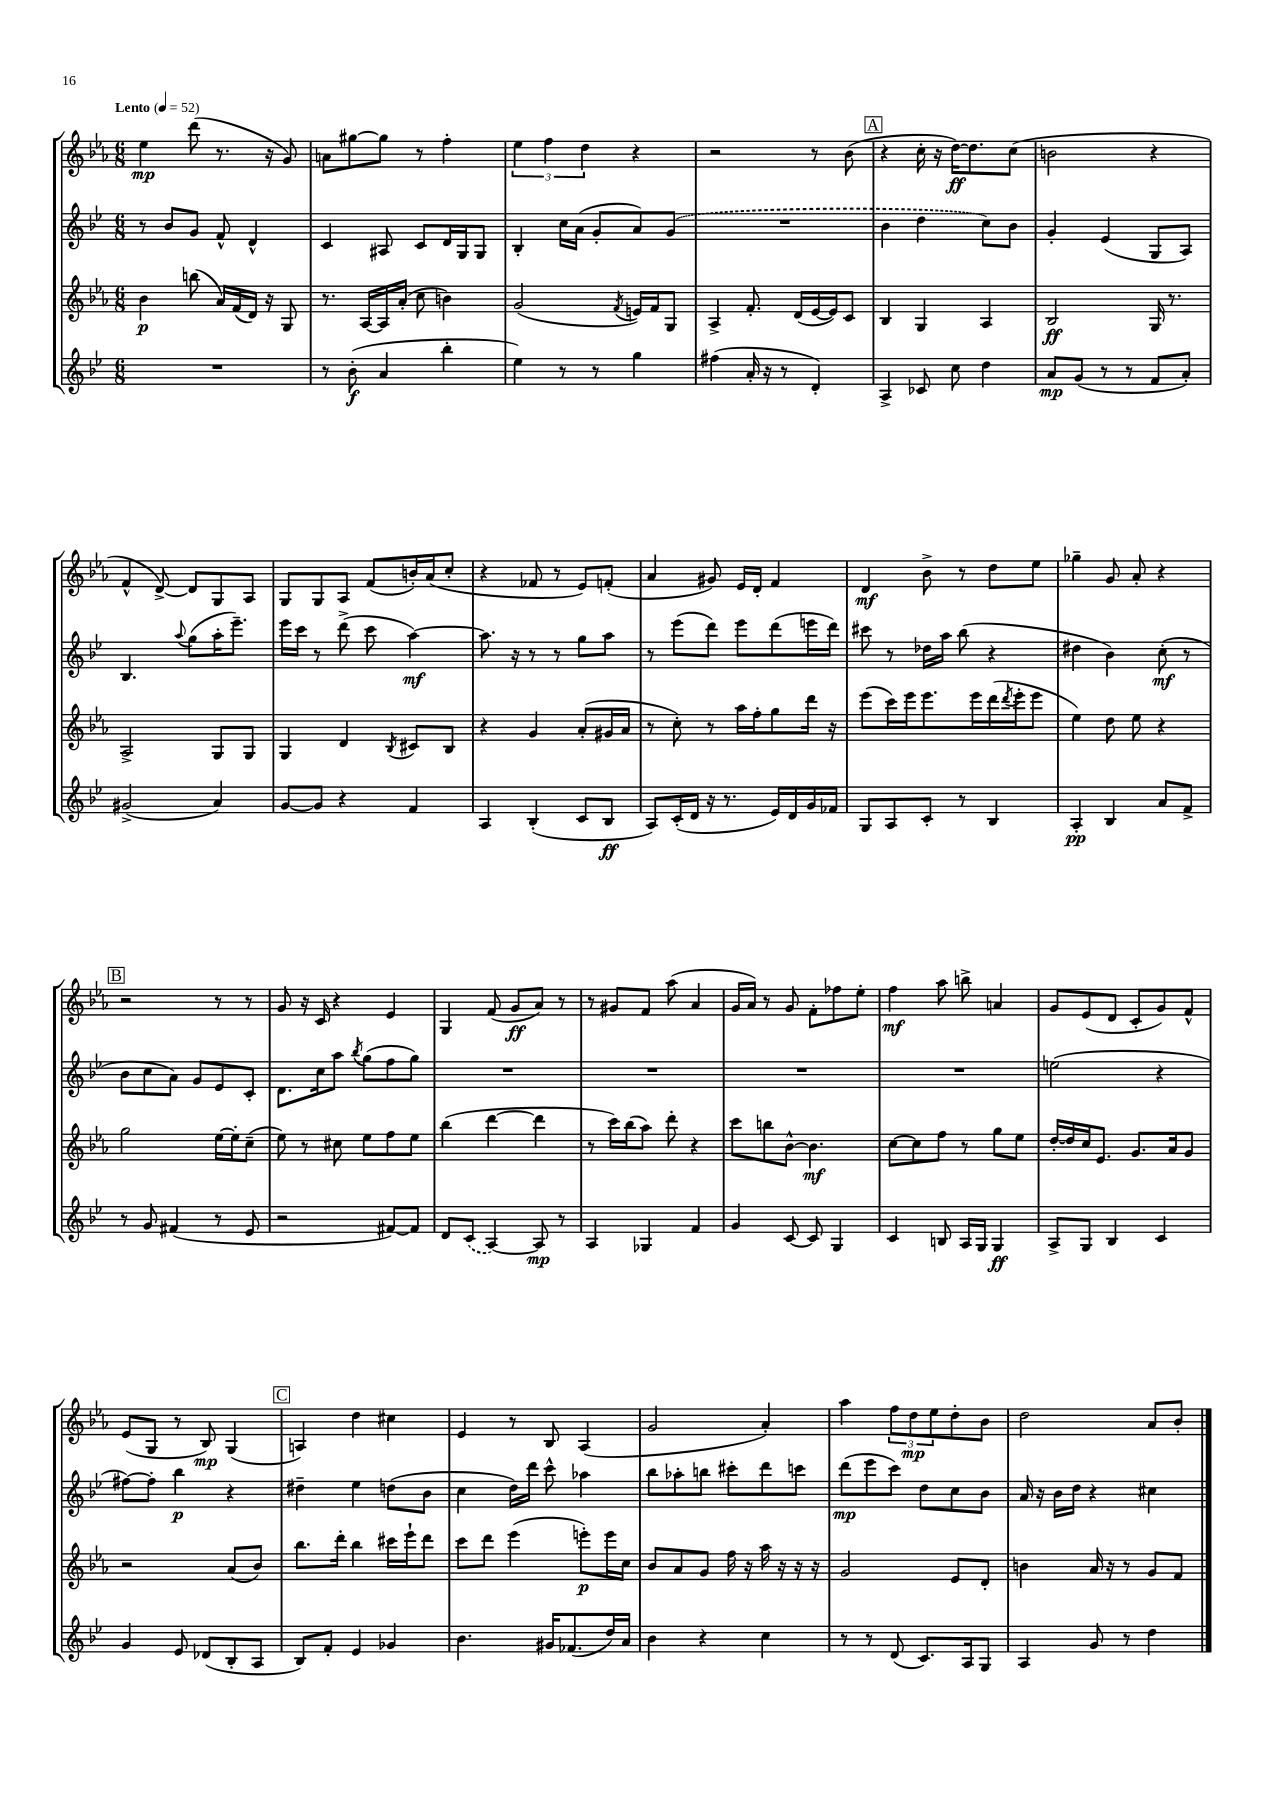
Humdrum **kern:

**kern	**dynam	**kern	**dynam	**kern	**dynam	**kern	**dynam
*part4	*part4	*part3	*part3	*part2	*part2	*part1	*part1
*staff4	*staff4	*staff3	*staff3	*staff2	*staff2	*staff1	*staff1
*clefG2	*	*clefG2	*	*clefG2	*	*clefG2	*
*k[b-e-]	*	*k[b-e-a-]	*	*k[b-e-]	*	*k[b-e-a-]	*
*M6/8	*	*M6/8	*	*M6/8	*	*M6/8	*
*MM52	*	*MM52	*	*MM52	*	*MM52	*
=1	=1	=1	=1	=1	=1	=1	=1
!	!	!	!	!	!	!LO:TX:a:B:t=Lento	!
2.r	.	4b-\	p	8r	.	4ee-\	mp
.	.	.	.	8b-/L	.	.	.
.	.	(8bbn\	.	8g/J	.	(8ddd\	.
.	.	16a-/LL)	.	8f^^/	.	8.r	.
.	.	(16f/	.	.	.	.	.
.	.	16d/JJ)	.	4d^^/	.	.	.
.	.	16r	.	.	.	16r	.
.	.	8G/	.	.	.	8g/)	.
=2	=2	=2	=2	=2	=2	=2	=2
8r	.	8.r	.	4c/	.	8an\L	.
(8b-'\	f	.	.	.	.	[8gg#X\	.
.	.	[16A-/LL	.	.	.	.	.
4a/	.	16A-/]	.	8A#X/	.	8gg#\J]	.
.	.	(16a-'/JJ	.	.	.	.	.
.	.	8cc\	.	8c/L	.	8r	.
4bb-'\	.	4bn\)	.	16d/L	.	4ff'\	.
.	.	.	.	16G/J	.	.	.
.	.	.	.	8G/J	.	.	.
=3	=3	=3	=3	=3	=3	=3	=3
4ee-\)	.	(2g/	.	4B-'/	.	6ee-\	.
.	.	.	.	.	.	6ff\	.
8r	.	.	.	16cc\LL	.	.	.
.	.	.	.	(16a\JJ	.	.	.
.	.	.	.	.	.	6dd\	.
8r	.	.	.	8g'/L	.	.	.
.	.	8qf/	.	.	.	.	.
4gg\	.	16en/LL)	.	8a/)	.	4r	.
.	.	16f/J	.	.	.	.	.
.	.	8G/J	.	(8g/J	.	.	.
=4	=4	=4	=4	=4	=4	=4	=4
(4ff#X\	.	4A-^/	.	2.r	.	2r	.
16a'/	.	8.f'/	.	.	.	.	.
16r	.	.	.	.	.	.	.
8r	.	.	.	.	.	.	.
.	.	(16d/LL	.	.	.	.	.
4d'/)	.	[16e-/	.	.	.	8r	.
.	.	16e-/J])	.	.	.	.	.
.	.	8c/J	.	.	.	(8b-\	.
!!LO:REH:place=s1:t=A
=5	=5	=5	=5	=5	=5	=5	=5
4A^/	.	4B-/	.	4b-\	.	4r	.
8c-X/	.	4G/	.	4dd\	.	16cc'\	.
.	.	.	.	.	.	16r	.
8cc\	.	.	.	.	.	[16dd\KL)	ff
.	.	.	.	.	.	8.dd\]	.
4dd\	.	4A-/	.	8cc\L)	.	.	.
.	.	.	.	8b-\J	.	(8cc\J	.
=6	=6	=6	=6	=6	=6	=6	=6
8a/L	mp	2B-/	ff	4g'/	.	2bn\	.
(8g/J	.	.	.	.	.	.	.
8r	.	.	.	(4e-/	.	.	.
8r	.	.	.	.	.	.	.
8f/L	.	16G/	.	8G/L	.	4r	.
.	.	8.r	.	.	.	.	.
8a'/J)	.	.	.	8A/J)	.	.	.
!!LO:LB:g=z
=7	=7	=7	=7	=7	=7	=7	=7
(2g#X^/	.	2A-^/	.	4.B-/	.	4f^^/	.
.	.	.	.	.	.	[8d^/)	.
.	.	.	.	8qqaa/	.	.	.
.	.	.	.	(8gg\L	.	8d/L]	.
4a/)	.	8G/L	.	16aa'\K	.	8G/	.
.	.	.	.	8.eee-~\J)	.	.	.
.	.	8G/J	.	.	.	8A-/J	.
=8	=8	=8	=8	=8	=8	=8	=8
[8g/L	.	4G/	.	16eee-\LL	.	8G/L	.
.	.	.	.	16ccc\JJ	.	.	.
8g/J]	.	.	.	8r	.	8G/	.
4r	.	4d/	.	(8ddd^\	.	8A-/J	.
.	.	.	.	8ccc\	.	(8f/L	.
.	.	8qB-/	.	.	.	.	.
4f/	.	8c#X/L	.	[4aa\)	mf	16bn'/L)	.
.	.	.	.	.	.	(16a-/J	.
.	.	8B-/J	.	.	.	8cc'/J	.
=9	=9	=9	=9	=9	=9	=9	=9
4A/	.	4r	.	8.aa\]	.	4r	.
.	.	.	.	16r	.	.	.
(4B-'/	.	4g/	.	8r	.	8f-X/	.
.	.	.	.	8r	.	8r	.
8c/L	.	(8a-'/L	.	8gg\L	.	8e-/L)	.
8B-/J	ff	16g#X/L	.	8aa\J	.	(8fn'/J	.
.	.	16a-/JJ	.	.	.	.	.
=10	=10	=10	=10	=10	=10	=10	=10
8A/L)	.	8r	.	8r	.	4a-/	.
(16c'/L	.	8cc'\)	.	(8eee-\L	.	.	.
16d/JJ	.	.	.	.	.	.	.
16r	.	8r	.	8ddd\J)	.	8g#X/)	.
8.r	.	.	.	.	.	.	.
.	.	16aa-\LL	.	8eee-\L	.	16e-/LL	.
.	.	16ff'\J	.	.	.	16d'/JJ	.
16e-/LL)	.	8gg\	.	(8ddd\	.	4f/	.
16d/	.	.	.	.	.	.	.
16g/	.	16ddd\Jk	.	16eeen\L	.	.	.
16f-X/JJ	.	16r	.	16ddd\JJ)	.	.	.
=11	=11	=11	=11	=11	=11	=11	=11
8G/L	.	(8eee-\L	.	8ccc#X\	.	4d/	mf
8A/	.	16ccc\L)	.	8r	.	.	.
.	.	16eee-\J	.	.	.	.	.
8c'/J	.	8.eee-\	.	16dd-X\LL	.	8b-^\	.
.	.	.	.	16aa\JJ	.	.	.
8r	.	.	.	(8bb-\	.	8r	.
.	.	16eee-\L	.	.	.	.	.
4B-/	.	(16ddd\	.	4r	.	8dd\L	.
.	.	8qddd/	.	.	.	.	.
.	.	16eee-'\J	.	.	.	.	.
.	.	8eee-\J	.	.	.	8ee-\J	.
=12	=12	=12	=12	=12	=12	=12	=12
4A'/	pp	4ee-\)	.	4dd#X\	.	4gg-X~\	.
4B-/	.	8dd\	.	4b-\)	.	8g/	.
.	.	8ee-\	.	.	.	8a-'/	.
8a/L	.	4r	.	(8cc'\	mf	4r	.
8f^/J	.	.	.	8r	.	.	.
!!LO:LB:g=z
!!LO:REH:place=s1:t=B
=13	=13	=13	=13	=13	=13	=13	=13
8r	.	2gg\	.	8b-\L	.	2r	.
8g/	.	.	.	8cc\	.	.	.
(4f#X/	.	.	.	8a\J)	.	.	.
.	.	.	.	8g/L	.	.	.
8r	.	[16ee-\LL	.	8e-/	.	8r	.
.	.	16ee-'\J]	.	.	.	.	.
8e-/	.	(8cc~\J	.	8c'/J	.	8r	.
=14	=14	=14	=14	=14	=14	=14	=14
2r	.	8ee-\)	.	8.d\L	.	8g/	.
.	.	8r	.	.	.	16r	.
.	.	.	.	16cc\k	.	16c/	.
.	.	8cc#X\	.	8aa\J	.	4r	.
.	.	.	.	8qbb-/	.	.	.
.	.	8ee-\L	.	(8gg\L	.	.	.
[8f#X/L)	.	8ff\	.	8ff\	.	4e-/	.
8f#/J]	.	8ee-\J	.	8gg\J)	.	.	.
=15	=15	=15	=15	=15	=15	=15	=15
8d/L	.	(4bb-\	.	2.r	.	4G/	.
(8c/J	.	.	.	.	.	.	.
[4A/)	.	[4ddd\	.	.	.	(8f/	.
.	.	.	.	.	.	8g/L	ff
8A/]	mp	4ddd\]	.	.	.	8a-/J)	.
8r	.	.	.	.	.	8r	.
=16	=16	=16	=16	=16	=16	=16	=16
4A/	.	8r	.	2.r	.	8r	.
.	.	16ccc\LL)	.	.	.	8g#X/L	.
.	.	(16bb-\J	.	.	.	.	.
4G-X/	.	8aa-\J)	.	.	.	8f/J	.
.	.	8ddd'\	.	.	.	(8aa-\	.
4f/	.	4r	.	.	.	4a-/	.
=17	=17	=17	=17	=17	=17	=17	=17
4g/	.	8ccc\L	.	2.r	.	16g/LL	.
.	.	.	.	.	.	16a-/JJ)	.
.	.	8bbn\	.	.	.	8r	.
[8c/	.	[8b-^^\J	.	.	.	8g/	.
8c/]	.	4.b-\]	mf	.	.	8f'\L	.
4G/	.	.	.	.	.	8ff-X\	.
.	.	.	.	.	.	8ee-'\J	.
=18	=18	=18	=18	=18	=18	=18	=18
4c/	.	[8cc\L	.	2.r	.	4ff\	mf
.	.	8cc\]	.	.	.	.	.
8Bn/	.	8ff\J	.	.	.	8aa-\	.
16A/LL	.	8r	.	.	.	8bbn^\	.
16G/JJ	.	.	.	.	.	.	.
4G/	ff	8gg\L	.	.	.	4an/	.
.	.	8ee-\J	.	.	.	.	.
=19	=19	=19	=19	=19	=19	=19	=19
8A^/L	.	[16dd'/LL	.	(2een\	.	8g/L	.
.	.	16dd/]	.	.	.	.	.
8G/J	.	16cc/J	.	.	.	(8e-/	.
.	.	8.e-/J	.	.	.	.	.
4B-/	.	.	.	.	.	8d/J	.
.	.	8.g/L	.	.	.	8c'/L	.
4c/	.	.	.	4r	.	8g/)	.
.	.	16a-/k	.	.	.	.	.
.	.	8g/J	.	.	.	8f^^/J	.
!!LO:LB:g=z
=20	=20	=20	=20	=20	=20	=20	=20
4g/	.	2r	.	[8ff#X\L)	.	(8e-/L	.
.	.	.	.	8ff#'\J]	.	8G/J	.
8e-/	.	.	.	4bb-\	p	8r	.
(8d-X/L	.	.	.	.	.	8B-/)	mp
8B-'/	.	(8a-/L	.	4r	.	(4G/	.
8A/J	.	8b-/J)	.	.	.	.	.
!!LO:REH:place=s1:t=C
=21	=21	=21	=21	=21	=21	=21	=21
8B-/L)	.	8.bb-\L	.	4dd#X~\	.	4An/)	.
8f'/J	.	.	.	.	.	.	.
.	.	16ddd'\Jk	.	.	.	.	.
4e-/	.	4bb-\	.	4ee-\	.	4dd\	.
4g-X/	.	16ccc#X\LL	.	(8ddn\L	.	4cc#X\	.
.	.	16eee-`\J	.	.	.	.	.
.	.	8ddd\J	.	8b-\J	.	.	.
=22	=22	=22	=22	=22	=22	=22	=22
4.b-\	.	8ccc\L	.	4cc\	.	4e-/	.
.	.	8ddd\J	.	.	.	.	.
.	.	(4eee-\	.	16dd\LL)	.	8r	.
.	.	.	.	16ddd\JJ	.	.	.
16g#X/KL	.	.	.	8ccc^^\	.	8B-/	.
(8.f-X/	.	.	.	.	.	.	.
.	.	8eeen'\L)	p	4aa-X\	.	(4A-/	.
16dd/L)	.	16eee\L	.	.	.	.	.
16a/JJ	.	16cc\JJ	.	.	.	.	.
=23	=23	=23	=23	=23	=23	=23	=23
4b-\	.	8b-/L	.	8bb-\L	.	2g/	.
.	.	8a-/	.	8aa-X'\	.	.	.
4r	.	8g/J	.	8bbn\J	.	.	.
.	.	16ff\	.	8ccc#X'\L	.	.	.
.	.	16r	.	.	.	.	.
4cc\	.	16aa-\	.	8ddd\	.	4a-'/)	.
.	.	16r	.	.	.	.	.
.	.	16r	.	8cccn\J	.	.	.
.	.	16r	.	.	.	.	.
=24	=24	=24	=24	=24	=24	=24	=24
8r	.	2g/	.	(8ddd\L	mp	4aa-\	.
8r	.	.	.	8eee-\	.	.	.
(8d/	.	.	.	8ccc\J)	.	12ff\L	.
.	.	.	.	.	.	12dd\	mp
8.c/L)	.	.	.	8dd\L	.	.	.
.	.	.	.	.	.	12ee-\	.
.	.	8e-/L	.	8cc\	.	8dd'\	.
16A/k	.	.	.	.	.	.	.
8G/J	.	8d'/J	.	8b-\J	.	8b-\J	.
=25	=25	=25	=25	=25	=25	=25	=25
4A/	.	4bn\	.	16a/	.	2dd\	.
.	.	.	.	16r	.	.	.
.	.	.	.	16b-\LL	.	.	.
.	.	.	.	16dd\JJ	.	.	.
8g/	.	16a-/	.	4r	.	.	.
.	.	16r	.	.	.	.	.
8r	.	8r	.	.	.	.	.
4dd\	.	8g/L	.	4cc#X\	.	8a-/L	.
.	.	8f/J	.	.	.	8b-'/J	.
==	==	==	==	==	==	==	==
*-	*-	*-	*-	*-	*-	*-	*-
